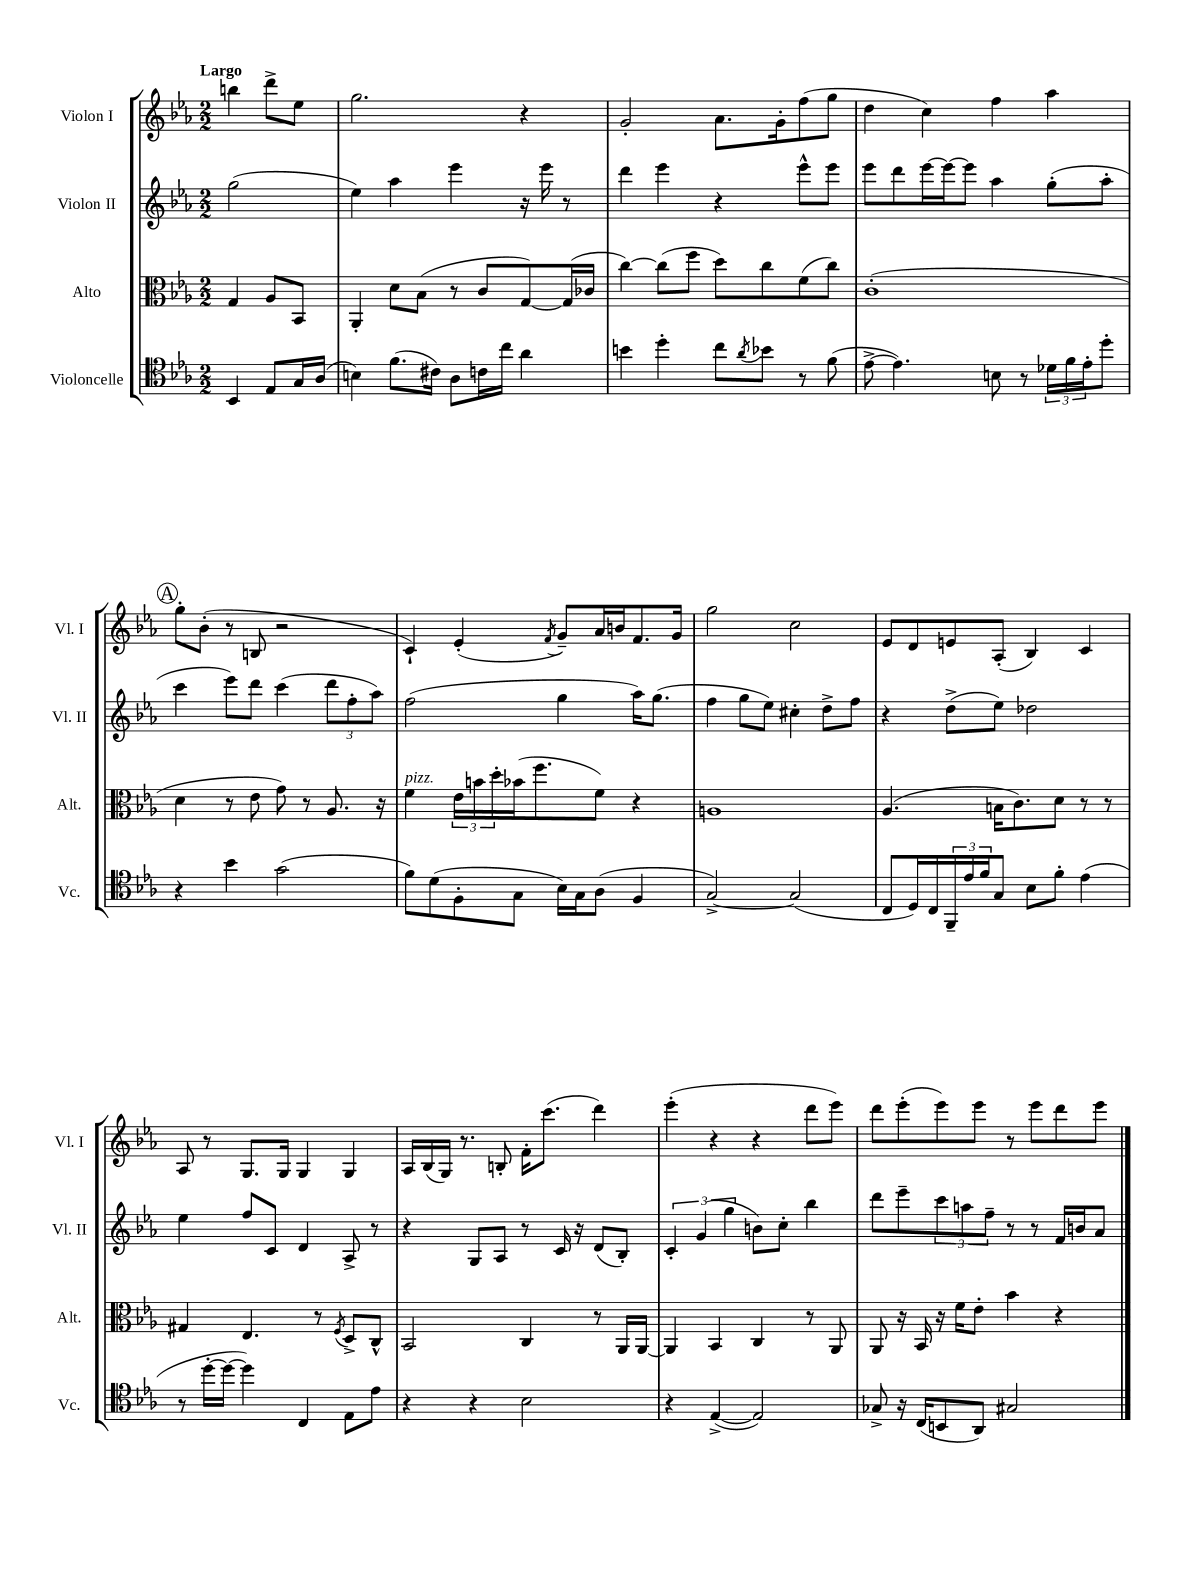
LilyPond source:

<<
\new StaffGroup <<
\new Staff = "s0" \with { instrumentName = "Violon I" shortInstrumentName = "Vl. I" } {
    \clef treble \key ees \major \numericTimeSignature \time 2/2 \partial 2 \tempo "Largo"
    b''4 d'''8-> ees''8 |
    g''2. r4 |
    g'2-. aes'8. g'16-. f''8( g''8 |
    d''4 c''4) f''4 aes''4 |
    \mark \markup { \circle "A" } g''8-. bes'8-.( r8 b8 r2 |
    c'4-!) ees'4-.( \acciaccatura { f'8 } g'8--) aes'16 b'16 f'8. g'16 |
    g''2 c''2 |
    ees'8 d'8 e'8 aes8-.( bes4) c'4 |
    aes8 r8 g8. g16 g4 g4 |
    aes16 bes16( g16) r8. b8-. f'16-. c'''8.( d'''4) |
    ees'''4-.( r4 r4 d'''8 ees'''8) |
    d'''8 ees'''8-.( ees'''8) ees'''8 r8 ees'''8 d'''8 ees'''8 \bar "|." |
}
\new Staff = "s1" \with { instrumentName = "Violon II" shortInstrumentName = "Vl. II" } {
    \clef treble \key ees \major \numericTimeSignature \time 2/2 \partial 2
    g''2( |
    ees''4) aes''4 ees'''4 r16 ees'''16 r8 |
    d'''4 ees'''4 r4 ees'''8-^ ees'''8 |
    ees'''8 d'''8 ees'''16~ ees'''16~ ees'''8 aes''4 g''8-.( aes''8-. |
    \mark \markup { \circle "A" } c'''4 ees'''8) d'''8 c'''4( \tuplet 3/2 { d'''8 f''8-. aes''8) } |
    f''2( g''4 aes''16) g''8.( |
    f''4 g''8 ees''8) cis''4-. d''8-> f''8 |
    r4 d''8->( ees''8) des''2 |
    ees''4 f''8 c'8 d'4 aes8-> r8 |
    r4 g8 aes8 r8 c'16 r16 d'8( bes8-.) |
    \tuplet 3/2 { c'4-. g'4( g''4 } b'8) c''8-. bes''4 |
    d'''8 ees'''8-- \tuplet 3/2 { c'''8 a''8 f''8-- } r8 r8 f'16 b'16 aes'8 \bar "|." |
}
\new Staff = "s2" \with { instrumentName = "Alto" shortInstrumentName = "Alt." } {
    \clef alto \key ees \major \numericTimeSignature \time 2/2 \partial 2
    g4 aes8 bes,8 |
    aes,4-. d'8 bes8( r8 c'8 g8~) g16( ces'16 |
    c''4~) c''8( f''8 d''8) c''8 f'8( c''8) |
    c'1-.( |
    \mark \markup { \circle "A" } d'4 r8 ees'8 g'8) r8 aes8. r16 |
    f'4^\markup { \italic "pizz." } \tuplet 3/2 { ees'16 b'16 d''16-. } bes'16( f''8. f'8) r4 |
    a1 |
    aes4.( b16 c'8.) d'8 r8 r8 |
    gis4 ees4. r8 \acciaccatura { f8 } d8-> c8-^ |
    bes,2 c4 r8 aes,16 aes,16~ |
    aes,4 bes,4 c4 r8 aes,8 |
    aes,8 r16 bes,16 r16 f'16 ees'8-. bes'4 r4 \bar "|." |
}
\new Staff = "s3" \with { instrumentName = "Violoncelle" shortInstrumentName = "Vc." } {
    \clef tenor \key ees \major \numericTimeSignature \time 2/2 \partial 2
    bes,4 ees8 g16 aes16( |
    b4) f'8.( cis'16) aes8 c'16 c''16 aes'4 |
    b'4 d''4-. c''8 \acciaccatura { aes'8 } bes'8 r8 f'8( |
    ees'8~-> ees'4.) b8 r8 \tuplet 3/2 { des'16 f'16 ees'16-. } d''8-. |
    \mark \markup { \circle "A" } r4 bes'4 g'2( |
    f'8) d'8( f8-. g8 bes16) g16 aes8( f4 |
    g2~->) g2( |
    c8 d16) c16 \tuplet 3/2 { f,16-- ees'16 f'16 } g8 bes8 f'8-. ees'4( |
    r8 d''16~-. d''16~ d''4) c4 ees8 ees'8 |
    r4 r4 bes2 |
    r4 ees4~->( ees2) |
    ges8-> r16 c16( b,8 aes,8) gis2 \bar "|." |
}
>>
>>
\layout { \context { \Score \remove "Bar_number_engraver" } }
